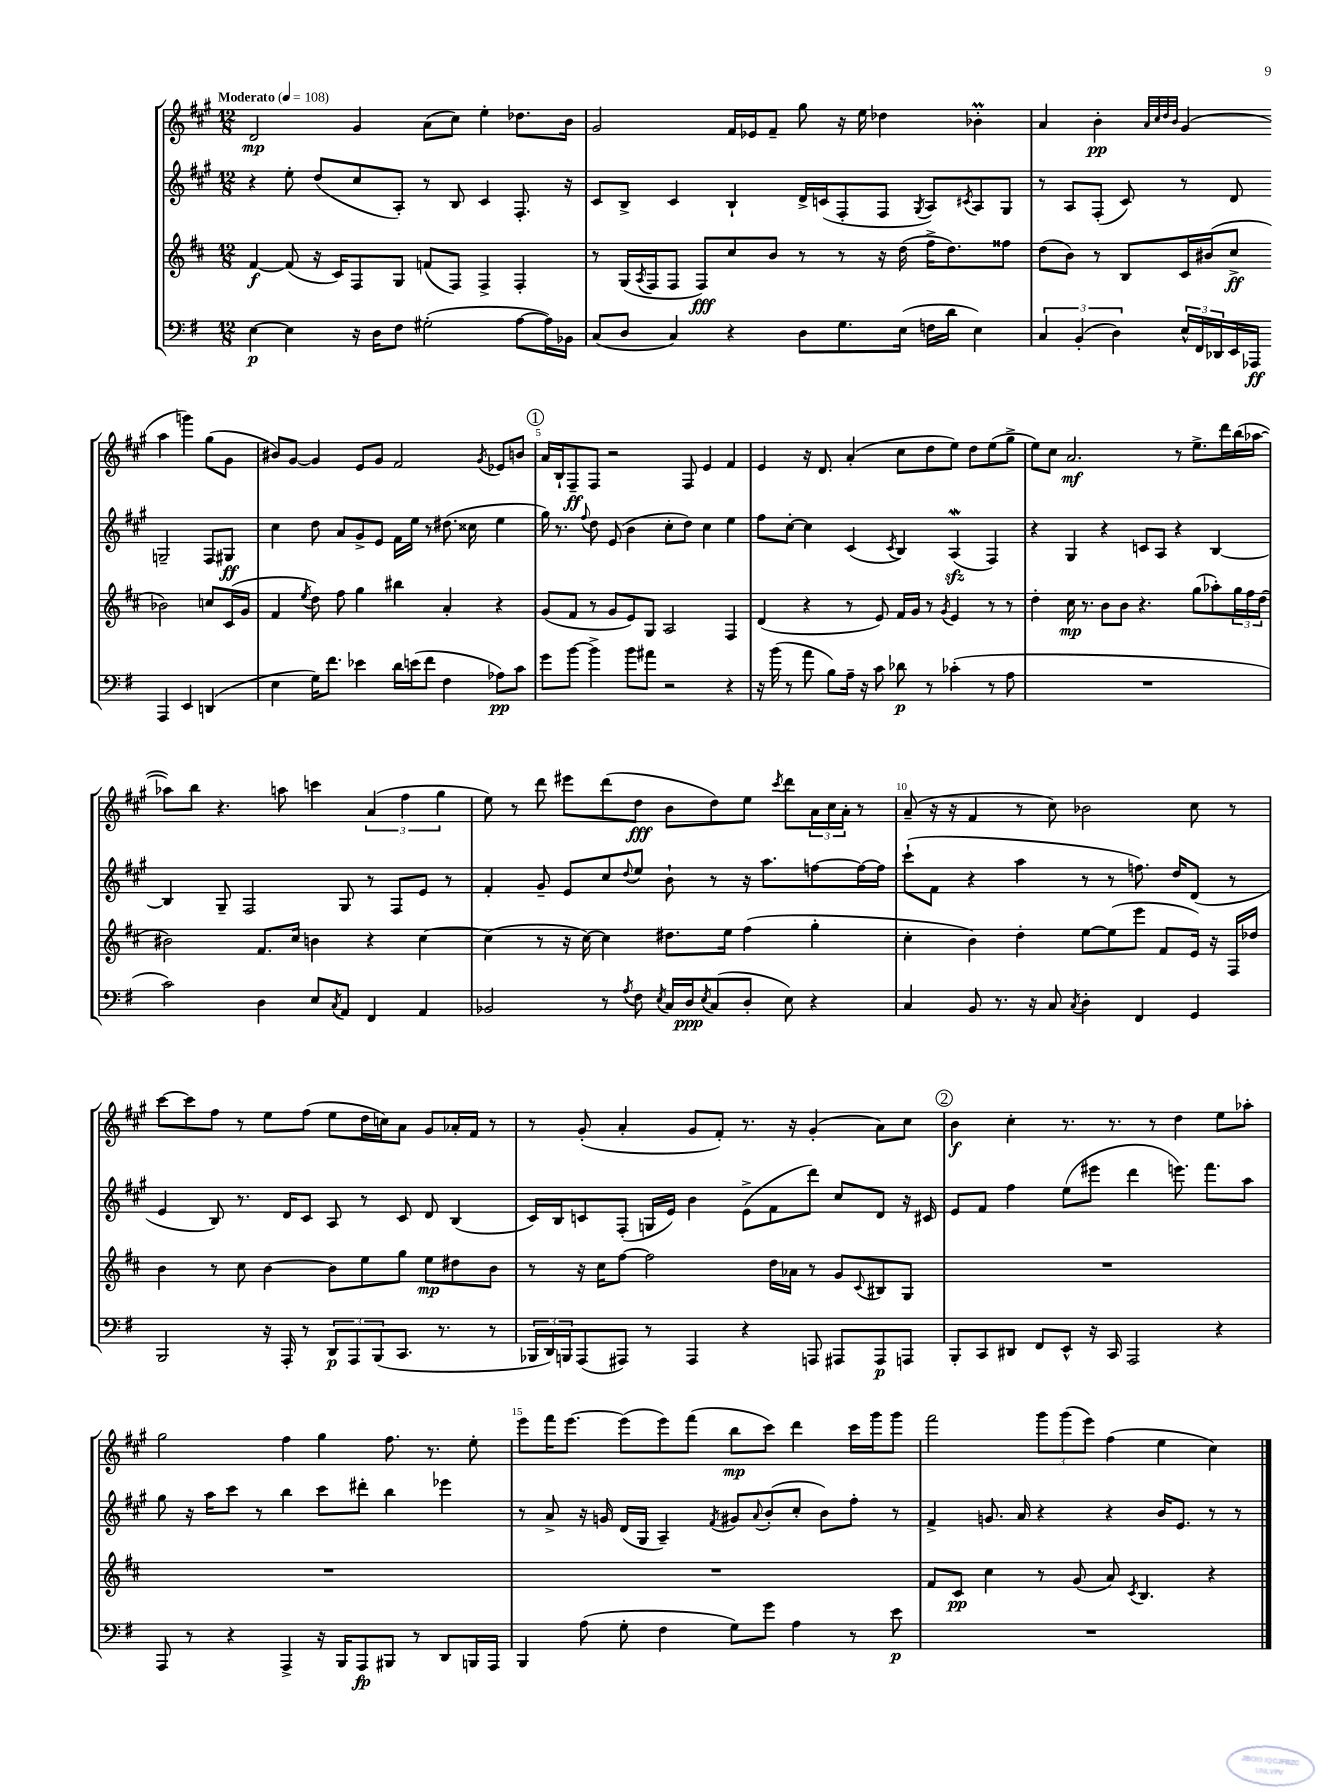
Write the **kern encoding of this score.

**kern	**kern	**kern	**kern
*staff4	*staff3	*staff2	*staff1
*clefF4	*clefG2	*clefG2	*clefG2
*k[f#]	*k[f#c#]	*k[f#c#g#]	*k[f#c#g#]
*M12/8	*M12/8	*M12/8	*M12/8
*MM108	*MM108	*MM108	*MM108
[4E	[4f#	4r	2d
4E]	(8f#]	8ee'	.
.	16r	(8dd	.
.	16c#)	.	.
16r	8F#	8cc#	4g#
16D	.	.	.
8F#	8G	8A')	.
(2G#'	(8f	8r	(8a
.	8F#)	8B	8cc#)
.	4F#^	4c#	4ee'
[8A	4F#'	8.F#'	8.dd-
16A])	.	.	.
16BB-	.	16r	16b
=	=	=	=
(8C	8r	8c#	2g#
8D	(16G	8B^	.
.	8qA	.	.
.	16F#	.	.
4C)	8F#	4c#	.
.	8F#)	.	.
4r	8cc#	4B`	16f#
.	.	.	16e-
.	8b	.	8f#~
8D	8r	16d^	8gg#
.	.	(16c	.
8.G	8r	8F#'	16r
.	.	.	16ee
.	16r	8F#	4dd-
(16E	(16dd	.	.
.	.	8qG#	.
16F	16ff#^	8A)	.
16d	8.dd)	.	.
.	.	8qc#	.
4E)	.	8A	4b-'
.	8ff##	8G#	.
=	=	=	=
6C	(8dd	8r	4a
.	8b)	8A	.
(6BB'	.	.	.
.	8r	(8F#'	4b'
6D)	.	.	.
.	8B	8c#)	.
.	.	.	32qqa
.	.	.	32qqcc#
.	.	.	32qqdd
.	.	.	32qqb
24E^^	16c#	8r	(4g#
24FF#	.	.	.
.	(16b#	.	.
24DD-	.	.	.
16EE	8cc#^	8d	.
16AAA-	.	.	.
4AAA-	2b-)	2G~	4aa
4EE	.	.	4ggg)
(4DD	8cc	8F#	(8gg#
.	(16c#	8G#	8g#
.	16g	.	.
=	=	=	=
4E	4f#	4cc#	8b#)
.	.	.	[8g#
.	8qee	.	.
16G)	8dd)	8dd	4g#]
8.f#	.	.	.
.	8ff#	8a	.
4e-	4gg	8g#^	8e
.	.	8e	8g#
16d	4bb#	16f#	2f#
(16e	.	16ee	.
8f#	.	8r	.
4F#	4a'	(8.dd#	.
.	.	16cc##	.
.	.	.	8qg#
8A-)	4r	4ee	8e-
8c	.	.	8b
=	=	=	=
8g	(8g	16gg#)	16a
.	.	8.r	16B`
[8b	8f#	.	8F#~
.	.	8qqff#	.
4b^]	8r	8dd	8F#
.	8g	(8e	2r
8b	8e)	4b	.
8a#	8G	.	.
2r	2A	8cc#'	.
.	.	8dd)	8F#
.	.	4cc#	4e
4r	4F#	4ee	4f#
=	=	=	=
16r	(4d	8ff#	4e
(16b	.	.	.
8r	.	[8cc#'	.
8a	4r	4cc#]	16r
.	.	.	8.d
8B)	.	.	.
16A~	8r	(4c#	(4a'
16r	.	.	.
8c	8e)	.	.
.	.	8qc#	.
8d-	16f#	4B)	8cc#
.	16g	.	.
8r	8r	.	8dd
.	8qg	.	.
(4c-'	4e	(4A	8ee)
.	.	.	8dd
8r	8r	4F#)	(8ee
8A	8r	.	8gg#^
=	=	=	=
1.r	4dd'	4r	8ee)
.	.	.	8cc#
.	16cc#	4G#	2.a
.	8.r	.	.
.	8b	4r	.
.	8b	.	.
.	4.r	8c	.
.	.	8A	.
.	.	4r	8r
.	(8gg	.	8.ee^
.	8aa-')	[4B	.
.	.	.	16ddd
.	24gg	.	(16bb
.	24ff#	.	.
.	.	.	[16aa-
.	(24dd	.	.
=	=	=	=
2c)	2b#)	4B]	8aa-])
.	.	.	8bb
.	.	8G#~	4.r
.	.	2F#	.
4D	8.f#	.	.
.	.	.	8aa
.	16cc#	.	.
8E	4b	.	4ccc
8qC	.	.	.
8AA	.	8G#	.
4FF#	4r	8r	(6a
.	.	8F#	.
.	.	.	6ff#
4AA	[4cc#	8e	.
.	.	.	6gg#
.	.	8r	.
=	=	=	=
2BB-	(4cc#]	4f#'	8ee)
.	.	.	8r
.	8r	8g#~	8ddd
.	16r	8e	8eee#
.	[16cc#)	.	.
8r	4cc#]	8cc#	(8ddd
8qA	.	8qqdd	.
8F#	.	8ee	8dd
8qE	.	.	.
16C	8.dd#	8b`	8b
16D	.	.	.
8qE	.	.	.
(8C	.	8r	8dd)
.	16ee	.	.
8D'	(4ff#	16r	8ee
.	.	8.aa	.
.	.	.	8qccc#
8E)	.	.	8ddd
4r	4gg'	[8ff	24a
.	.	.	24cc#
.	.	.	24a'
.	.	16ff_	8r
.	.	16ff]	.
=	=	=	=
4C	4cc#'	(8ccc#`	(8a~
.	.	8f#	16r
.	.	.	16r
8BB	4b)	4r	4f#
8.r	.	.	.
.	4dd'	4aa	8r
16r	.	.	.
8C	.	.	8cc#)
8qC	.	.	.
4D'	[8ee	8r	2b-
.	(8ee]	8r	.
4FF#	8eee	8.ff)	.
.	8f#	.	.
.	.	16dd	.
4GG	16e)	(8d	8cc#
.	16r	.	.
.	16F#	8r	8r
.	16dd-	.	.
=	=	=	=
2BBB	4b	4e	[8ccc#
.	.	.	8ccc#]
.	8r	8B)	8ff#
.	8cc#	8.r	8r
16r	[4b	.	8ee
16AAA'	.	16d	.
8r	.	8c#	(8ff#
12DD	8b]	8A	8ee
12AAA	.	.	.
.	8ee	8r	16dd
(12BBB	.	.	.
.	.	.	16cc)
8.CC	8gg	8c#	8a
.	8ee	8d	8g#
8.r	.	.	.
.	8dd#	(4B	16a-'
.	.	.	16f#
8r	8b	.	8r
=	=	=	=
24BBB-	8r	16c#)	8r
24DD)	.	.	.
.	.	16B	.
24BBB	.	.	.
(8AAA	16r	8c	(8g#'
.	16cc#	.	.
8AAA#)	[8ff#	(8F#'	4a'
8r	2ff#]	16G	.
.	.	16e)	.
4AAA#	.	4b	8g#
.	.	.	8f#')
4r	.	(8e^	8.r
.	16dd	8f#	.
.	16a-	.	16r
8AAA	8r	8ddd)	(4g#'
8AAA#	8g	8cc#	.
.	8qqc#	.	.
8AAA#	8B#	8d	8a)
8AAA	8G	16r	8cc#
.	.	16c#	.
=	=	=	=
8BBB'	1.r	8e	4b
8CC	.	8f#	.
8DD#	.	4ff#	4cc#'
8FF#	.	.	.
8EE^^	.	(8ee	8.r
16r	.	8eee#	.
16CC	.	.	8.r
2AAA	.	4ddd	.
.	.	.	8r
.	.	8.eee)	4dd
.	.	8.fff#	.
4r	.	.	8ee
.	.	8aa	8aa-'
=	=	=	=
8AAA	1.r	8gg#	2gg#
8r	.	16r	.
.	.	16aa	.
4r	.	8ccc#	.
.	.	8r	.
4AAA^	.	4bb	4ff#
16r	.	8ccc#	4gg#
16BBB	.	.	.
8AAA	.	8ddd#'	.
8BBB#	.	4bb	8.ff#
8r	.	.	.
.	.	.	8.r
8DD	.	4eee-	.
16BBB	.	.	8ee'
16AAA	.	.	.
=	=	=	=
4BBB	1.r	8r	8eee
.	.	8a^	16fff#
.	.	.	[8.eee
(8A	.	16r	.
.	.	16g	.
8G'	.	(16d	(8eee]
.	.	16G#	.
4F#	.	4A~)	8eee)
.	.	.	(8fff#
.	.	8qf#	.
8G)	.	8g#	8bb
.	.	8qqa	.
8g	.	(8b'	8ccc#)
4A	.	8cc#'	4ddd
.	.	8b)	.
8r	.	8ff#'	16ccc#
.	.	.	16ggg#
8e	.	8r	8ggg#
=	=	=	=
1.r	8f#	4f#^	2fff#
.	8c#	.	.
.	4cc#	8.g	.
.	.	16a	.
.	8r	4r	12ggg#
.	.	.	(12ggg#
.	(8g	.	.
.	.	.	12eee)
.	8a)	4r	(4ff#
.	8qc#	.	.
.	4.B	.	.
.	.	16b	4ee
.	.	8.e	.
.	4r	8r	4cc#)
.	.	8r	.
==	==	==	==
*-	*-	*-	*-
